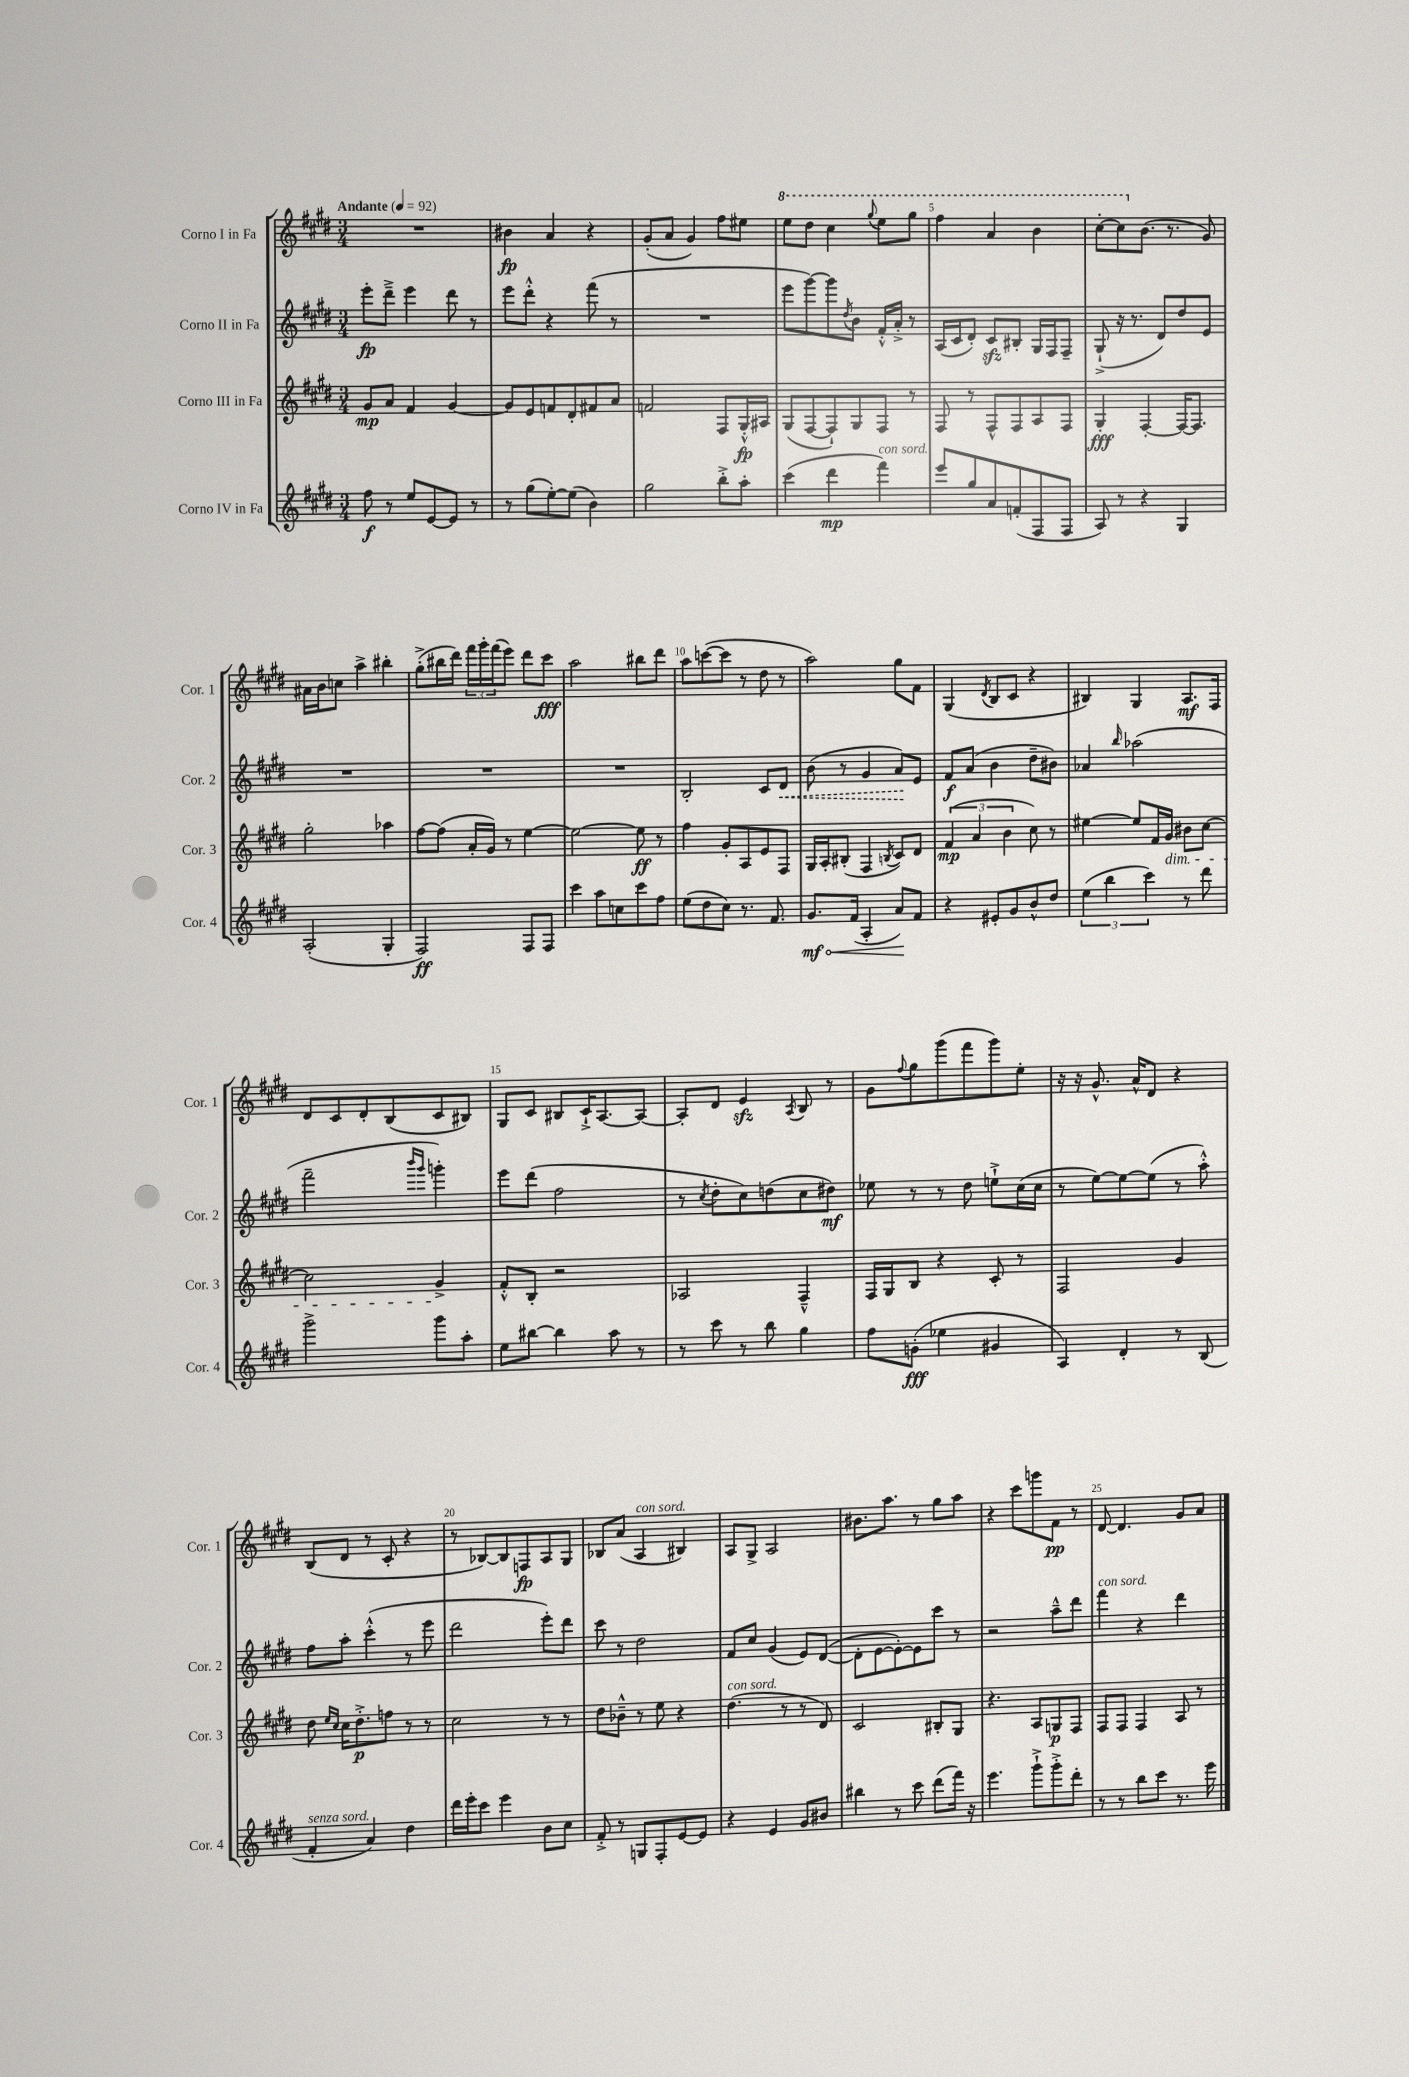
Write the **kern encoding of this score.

**kern	**dynam	**kern	**dynam	**kern	**dynam	**kern	**dynam
*part4	*part4	*part3	*part3	*part2	*part2	*part1	*part1
*staff4	*staff4	*staff3	*staff3	*staff2	*staff2	*staff1	*staff1
*I"Corno IV in Fa	*	*I"Corno III in Fa	*	*I"Corno II in Fa	*	*I"Corno I in Fa	*
*I'Cor. 4	*	*I'Cor. 3	*	*I'Cor. 2	*	*I'Cor. 1	*
*clefG2	*	*clefG2	*	*clefG2	*	*clefG2	*
*k[f#c#g#d#]	*	*k[f#c#g#d#]	*	*k[f#c#g#d#]	*	*k[f#c#g#d#]	*
*M3/4	*	*M3/4	*	*M3/4	*	*M3/4	*
*MM92	*	*MM92	*	*MM92	*	*MM92	*
=1	=1	=1	=1	=1	=1	=1	=1
!	!	!	!	!	!	!LO:TX:a:B:t=Andante	!
8ff#\	f	8g#/L	mp	8eee'\L	fp	2.r	.
8r	.	8a/J	.	8ddd#~^\J	.	.	.
8ee/L	.	4f#/	.	4eee\	.	.	.
[8e/	.	.	.	.	.	.	.
8e/J]	.	[4g#/	.	8ddd#\	.	.	.
8r	.	.	.	8r	.	.	.
=2	=2	=2	=2	=2	=2	=2	=2
8r	.	8g#/L]	.	8eee\L	.	4b#X\	fp
(8gg#\L	.	8e/	.	8ddd#'^^\J	.	.	.
[8ee'\)	.	8fn/	.	4r	.	4a/	.
(8ee\J]	.	8d#'/	.	.	.	.	.
4b\)	.	8f#X/	.	(8fff#\	.	4r	.
.	.	8a/J	.	8r	.	.	.
=3	=3	=3	=3	=3	=3	=3	=3
2gg#\	.	2fn/	.	2.r	.	(8g#'/L	.
.	.	.	.	.	.	8a/J	.
.	.	.	.	.	.	4g#/)	.
8bb'^\L	.	8F#/L	.	.	.	8ff#\L	.
8aa'\J	.	16G#'^^/L	fp	.	.	8ee#X\J	.
.	.	16A#X/JJ	.	.	.	.	.
=4	=4	=4	=4	=4	=4	=4	=4
*	*	*	*	*	*	*8va	*
(4ccc#\	.	(8G#/L	.	8eee\L	.	8eee\L	.
.	.	[8F#/	.	[8ggg#\)	.	8ddd#\J	.
4ddd#\	mp	8F#`/])	.	8ggg#\]	.	4ccc#\	.
.	.	.	.	8qdd#/	.	.	.
.	.	8G#/	.	8b\J	.	.	.
.	.	.	.	.	.	8qqggg#/	.
!LO:TX:a:i:t=con sord.	!	!	!	!	!	!	!
4fff#\)	.	8F#/J	.	16f#'^^/LL	.	8eee\L	.
.	.	.	.	16a'^/JJ	.	.	.
.	.	8r	.	8r	.	8ggg#\J	.
=5	=5	=5	=5	=5	=5	=5	=5
8eee/L	.	8F#/	.	(16A/LL	.	4fff#\	.
.	.	.	.	16c#/J	.	.	.
8gg#/	.	8r	.	8d#'/J)	.	.	.
8a/	.	8F#^^/L	.	8c#zz/L	.	4aa/	.
(8fn'/	.	8F#/	.	8B#X'/J	.	.	.
8F#/	.	8A/	.	16G#/LL	.	4bb\	.
.	.	.	.	16F#/J	.	.	.
8F#/J	.	8F#/J	.	8F#~/J	.	.	.
=6	=6	=6	=6	=6	=6	=6	=6
8A/)	.	4G#'/	fff	(8G#`^/	.	[8ccc#'\L	.
8r	.	.	.	16r	.	8ccc#\]	.
.	.	.	.	8.r	.	.	.
*	*	*	*	*	*	*X8va	*
4r	.	[4F#'/	.	.	.	(8.b\J	.
.	.	.	.	8d#/L)	.	.	.
.	.	.	.	.	.	8.r	.
4G#/	.	16F#/KL_	.	8dd#/	.	.	.
.	.	8.F#/J]	.	.	.	.	.
.	.	.	.	8e/J	.	8g#/)	.
!!LO:LB:g=z
=7	=7	=7	=7	=7	=7	=7	=7
(2A'/	.	2gg#'\	.	2.r	.	16a#X\LL	.
.	.	.	.	.	.	16b\J	.
.	.	.	.	.	.	8ccn\J	.
.	.	.	.	.	.	4aa^\	.
4G#'/	.	4aa-X\	.	.	.	4bb#X'\	.
=8	=8	=8	=8	=8	=8	=8	=8
2F#/)	ff	[8ff#\L	.	2.r	.	(8gg#'^\L	.
.	.	(8ff#\J]	.	.	.	16bb#X\L	.
.	.	.	.	.	.	16ddd#\JJ)	.
.	.	16a'/LL	.	.	.	24fff#\LL	.
.	.	.	.	.	.	24ggg#'\	.
.	.	16g#/JJ)	.	.	.	.	.
.	.	.	.	.	.	(24fff#\J	.
.	.	8r	.	.	.	8eee\J)	.
8F#/L	.	[4ee\	.	.	.	8ddd#\L	.
8F#/J	.	.	.	.	.	8ccc#\J	fff
=9	=9	=9	=9	=9	=9	=9	=9
4ccc#\	.	2ee\_	.	2.r	.	2aa\	.
8aa\L	.	.	.	.	.	.	.
8ccn\	.	.	.	.	.	.	.
8ccc#\	.	8ee\]	ff	.	.	8bb#X\L	.
8ff#\J	.	8r	.	.	.	8ddd#\J	.
=10	=10	=10	=10	=10	=10	=10	=10
(8ee\L	.	4ff#\	.	2B'/	.	8aa\L	.
8dd#\	.	.	.	.	.	([8cccn\	.
8cc#\J)	.	8g#'/L	.	.	.	8ccc\J]	.
8.r	.	8A/	.	.	.	8r	.
.	.	8e/	.	8c#/L	.	8dd#\	.
8.f#/	.	.	.	.	.	.	.
!	!	!	!	!	!LO:HP:b	!	!
.	.	8F#/J	.	8d#/J	<	8r	.
=11	=11	=11	=11	=11	=11	=11	=11
!	!LO:HP:b	!	!	!	!	!	!
8.g#/L	< mf	16G#/LL	.	(8b\	.	2aa\)	.
.	.	16A'/J	.	.	.	.	.
.	.	(8B#X'/J	.	8r	.	.	.
(16f#/Jk	.	.	.	.	.	.	.
4A'/	.	4F#/	.	4g#/	.	.	.
.	.	8qBn/	.	.	.	.	.
8a/L)	.	8c#/L)	.	8a/L)	.	8gg#\L	.
8f#/J	[	8d#/J	.	8e/J	[	8f#\J	.
=12	=12	=12	=12	=12	=12	=12	=12
4r	.	(6f#/	mp	8f#/L	f	(4G#/	.
.	.	.	.	(8a/J	.	.	.
.	.	6a/	.	.	.	.	.
.	.	.	.	.	.	8qd#/	.
8e#X'/L	.	.	.	4b\	.	8B/L	.
.	.	6b\	.	.	.	.	.
8g#/	.	.	.	.	.	8c#/J	.
8b^^/	.	8cc#\)	.	8dd#~\L	.	4r	.
8dd#/J	.	8r	.	8b#X\J)	.	.	.
=13	=13	=13	=13	=13	=13	=13	=13
(6ee\	.	[4ee#X\	.	4a-X/	.	4B#X/)	.
6bb\	.	.	.	.	.	.	.
.	.	.	.	16qqbb/	.	.	.
.	.	8ee#/L]	.	(2aa-X\	.	4G#/	.
6ccc#\)	.	.	.	.	.	.	.
.	.	16f#/L	.	.	.	.	.
!	!	!LO:TX:b:i:t=dim.	!	!	!	!	!
.	.	16g#/JJ	.	.	.	.	.
8r	.	8b#X\L	.	.	.	8.A/L	mf
8ddd#\	.	[8cc#\J	.	.	.	.	.
.	.	.	.	.	.	16F#/Jk	.
!!LO:LB:g=z
=14	=14	=14	=14	=14	=14	=14	=14
2ggg#^\	.	2cc#\]	.	2fff#~\	.	8d#/L	.
.	.	.	.	.	.	8c#/	.
.	.	.	.	.	.	8d#'/	.
.	.	.	.	.	.	(8B/	.
.	.	.	.	16qqbbb/LL	.	.	.
.	.	.	.	16qqggg#/JJ	.	.	.
8ggg#\L	.	4g#^/	.	4gggn'\)	.	8c#/	.
8aa'\J	.	.	.	.	.	8B#X/J)	.
=15	=15	=15	=15	=15	=15	=15	=15
8ee\L	.	8f#'^^/L	.	8eee\L	.	8G#/L	.
[8bb#X\J	.	8B'/J	.	(8ddd#\J	.	8c#/J	.
4bb#\]	.	2r	.	2ff#\	.	8B#X/L	.
.	.	.	.	.	.	16c#`^/K	.
.	.	.	.	.	.	[8.A/	.
8aa\	.	.	.	.	.	.	.
8r	.	.	.	.	.	8A/J_	.
=16	=16	=16	=16	=16	=16	=16	=16
8r	.	2A-X/	.	8r	.	8A'/L]	.
.	.	.	.	8qcc#/	.	.	.
8ccc#\	.	.	.	8dd#'\L	.	8d#/J	.
8r	.	.	.	8cc#\)	.	4ezz/	.
8bb\	.	.	.	(8ddn\	.	.	.
.	.	.	.	.	.	8qA/	.
4gg#\	.	4F#~^^/	.	8cc#\	.	8B/	.
.	.	.	.	8dd#X\J)	mf	8r	.
=17	=17	=17	=17	=17	=17	=17	=17
8ff#\L	.	16F#/LL	.	8ee-X\	.	8g#\L	.
.	.	16G#/J	.	.	.	.	.
.	.	.	.	.	.	8qqff#/	.
(8gn'\J	fff	8B/J	.	8r	.	8gg#\	.
4ee-X\	.	4r	.	8r	.	(8ggg#\	.
.	.	.	.	8dd#\	.	8fff#\	.
4g#X/	.	8c#'/	.	8een`^\L	.	8ggg#\)	.
.	.	8r	.	(16cc#\L	.	8ee'\J	.
.	.	.	.	16cc#\JJ	.	.	.
=18	=18	=18	=18	=18	=18	=18	=18
4A/)	.	2F#/	.	8r	.	16r	.
.	.	.	.	.	.	16r	.
.	.	.	.	[8ee\L)	.	8.g#^^/	.
4d#'/	.	.	.	8ee\_	.	.	.
.	.	.	.	.	.	16a^^/KL	.
.	.	.	.	(8ee\J]	.	8d#/J	.
8r	.	4g#/	.	8r	.	4r	.
(8B/	.	.	.	8aa'^^\)	.	.	.
!!LO:LB:g=z
=19	=19	=19	=19	=19	=19	=19	=19
!LO:TX:a:i:t=senza sord.	!	!	!	!	!	!	!
4f#'/	.	8dd#\	.	8ff#\L	.	(8B/L	.
.	.	16qqee/LL	.	.	.	.	.
.	.	16qqcc#/JJ	.	.	.	.	.
.	.	16cc#\KL	.	8aa'\J	.	8d#/J	.
.	.	8.dd#'^\	p	.	.	.	.
4a/)	.	.	.	(4ccc#'^^\	.	8r	.
.	.	8ffn\J	.	.	.	8c#'/	.
4dd#\	.	8r	.	8r	.	4r	.
.	.	8r	.	8eee\	.	.	.
=20	=20	=20	=20	=20	=20	=20	=20
16ddd#\LL	.	2cc#\	.	2ddd#\	.	8r	.
16eee'\J	.	.	.	.	.	.	.
8ccc#\J	.	.	.	.	.	[8B-X/L)	.
4eee\	.	.	.	.	.	8B-/]	.
.	.	.	.	.	.	8Fn/	fp
8b\L	.	8r	.	8eee'\L)	.	8A/	.
8cc#\J	.	8r	.	8ddd#\J	.	8G#/J	.
=21	=21	=21	=21	=21	=21	=21	=21
8f#'^/	.	8dd#\L	.	8ccc#\	.	8B-X/L	.
8r	.	8b-X~^^\J	.	8r	.	(8a/J	.
!	!	!	!	!	!	!LO:TX:a:i:t=con sord.	!
8Gn/L	.	8r	.	2dd#\	.	4A/	.
8F#'/	.	8ee\	.	.	.	.	.
[8e/	.	4r	.	.	.	4B#X/)	.
8e/J]	.	.	.	.	.	.	.
=22	=22	=22	=22	=22	=22	=22	=22
!	!	!LO:TX:a:i:t=con sord.	!	!	!	!	!
4r	.	(4.dd#\	.	8f#/L	.	8A/L	.
.	.	.	.	8cc#/J	.	8G#^/J	.
4e/	.	.	.	(4g#/	.	2A/	.
.	.	8r	.	.	.	.	.
8g#/L	.	8r	.	8e/L)	.	.	.
8b#X/J	.	8d#/)	.	([8d#/J	.	.	.
=23	=23	=23	=23	=23	=23	=23	=23
4bb#X\	.	2c#/	.	8d#'\L]	.	8.b#X\L	.
.	.	.	.	[8e\	.	.	.
.	.	.	.	.	.	8.aa\J	.
8r	.	.	.	8e'\_)	.	.	.
8ccc#\	.	.	.	8e\]	.	8r	.
(8ddd#\L	.	8B#X'/L	.	8ccc#\J	.	8gg#\L	.
16fff#\Jk)	.	8G#/J	.	8r	.	8aa\J	.
16r	.	.	.	.	.	.	.
=24	=24	=24	=24	=24	=24	=24	=24
4.eee\	.	4.r	.	2r	.	4r	.
.	.	.	.	.	.	8ccc#\L	.
8ggg#`^\L	.	8A/L	.	.	.	8gggn\	.
8ggg#'^\	.	8Gn/	p	8aa~^^\L	.	8f#\J	pp
8ddd#'\J	.	8F#/J	.	8ddd#\J	.	8r	.
=25	=25	=25	=25	=25	=25	=25	=25
!	!	!	!	!LO:TX:a:i:t=con sord.	!	!	!
8r	.	8F#/L	.	4fff#\	.	[8d#/	.
8r	.	8F#/J	.	.	.	4.d#/]	.
8bb\L	.	4F#/	.	4r	.	.	.
8ccc#\J	.	.	.	.	.	.	.
8.r	.	8A/	.	4ddd#\	.	8g#/L	.
.	.	8r	.	.	.	8a/J	.
16eee\	.	.	.	.	.	.	.
==	==	==	==	==	==	==	==
*-	*-	*-	*-	*-	*-	*-	*-
